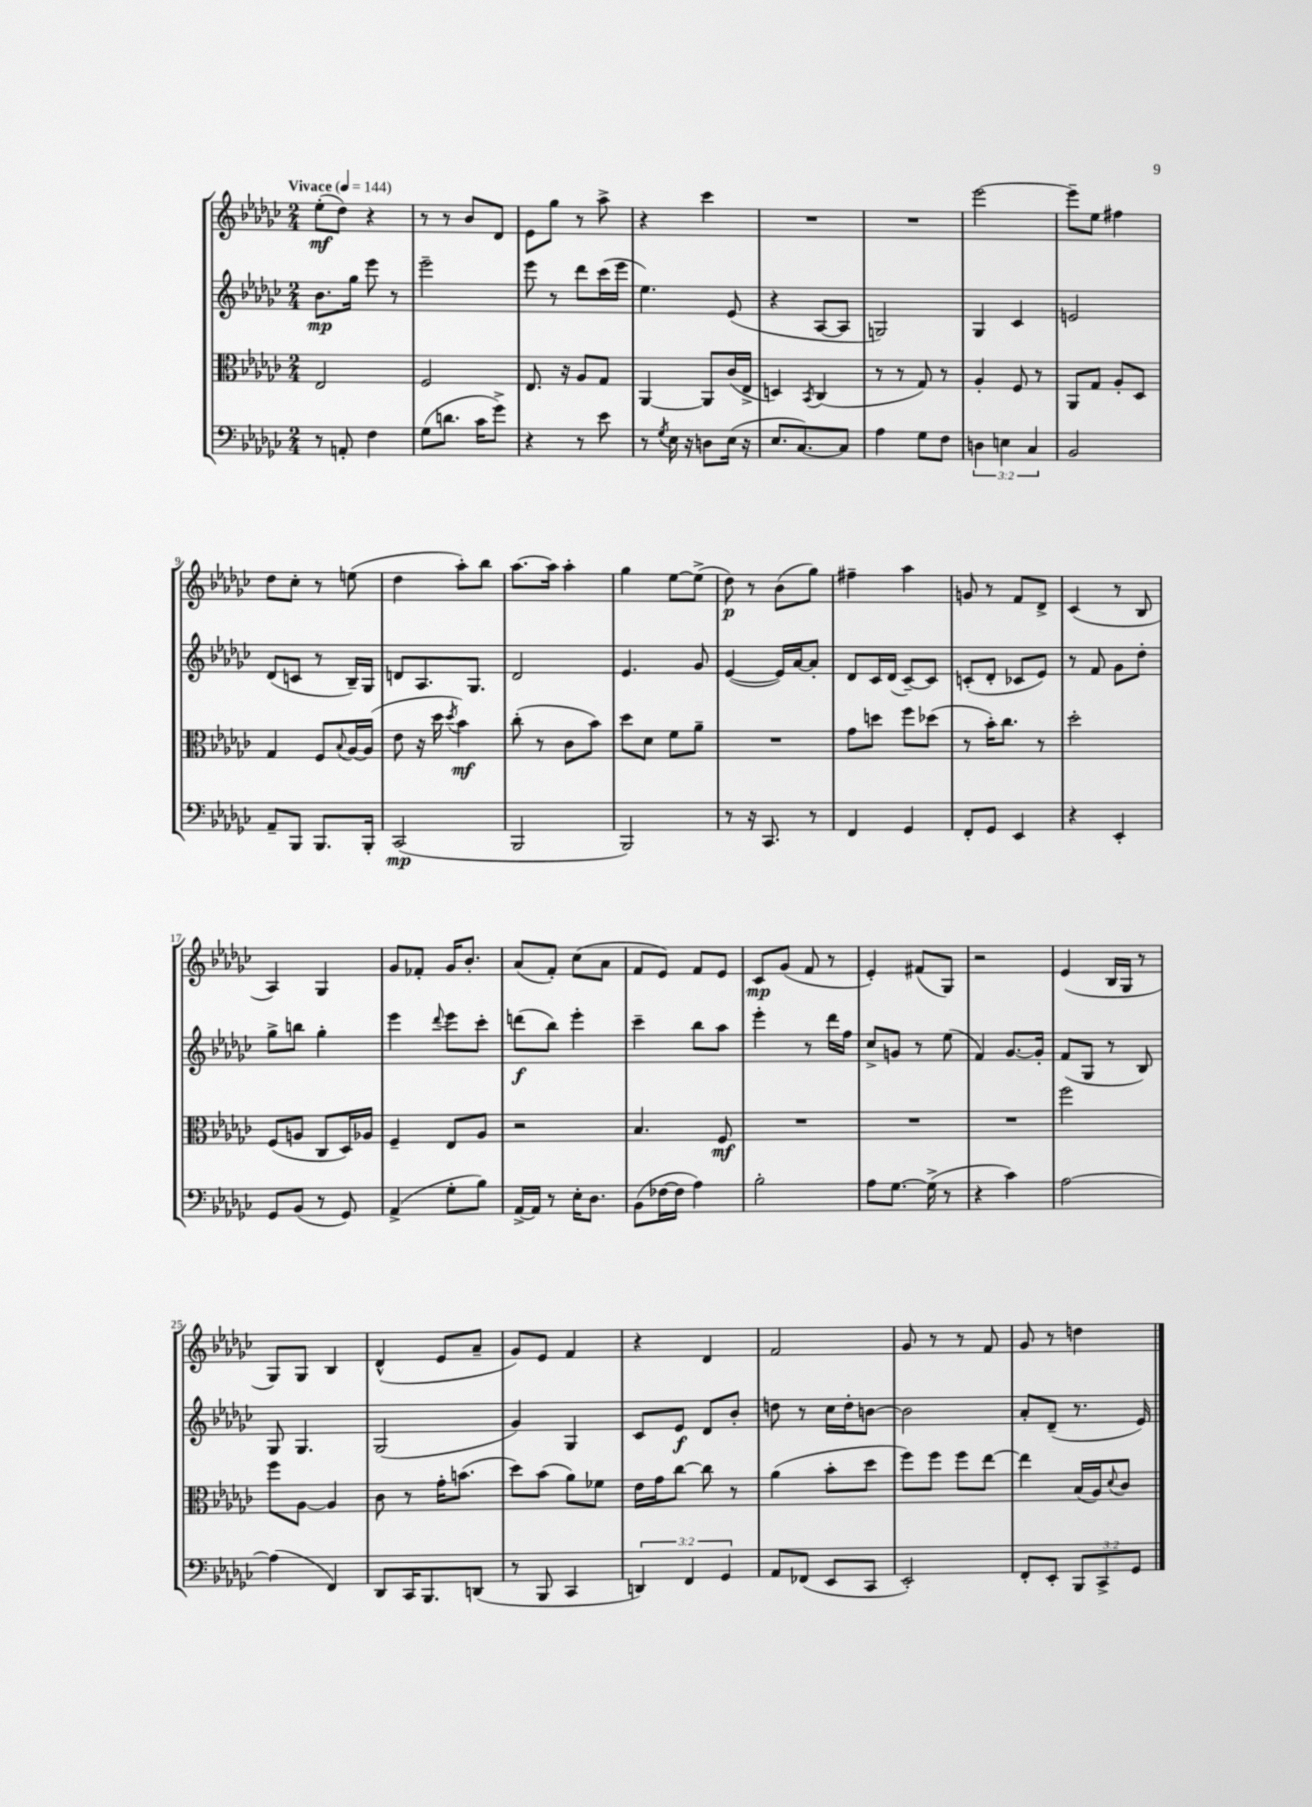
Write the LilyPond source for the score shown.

<<
\new StaffGroup <<
\new Staff = "s0" {
    \clef treble \key ges \major \numericTimeSignature \time 2/4 \tempo "Vivace" 4 = 144
    ees''8-.\mf( des''8) r4 |
    r8 r8 bes'8 des'8 |
    ees'8 ges''8 r8 aes''8-> |
    r4 ces'''4 |
    R2 |
    R2 |
    ees'''2~ |
    ees'''8-- ees''8 fis''4 |
    des''8 ces''8-. r8 e''8( |
    des''4 aes''8-.) bes''8 |
    aes''8.~ aes''16 aes''4-. |
    ges''4 ees''8~ ees''8->( |
    des''8\p) r8 bes'8( ges''8) |
    fis''4-- aes''4 |
    g'8 r8 f'8 des'8-> |
    ces'4( r8 bes8 |
    aes4) ges4 |
    ges'8 fes'8-. ges'16 bes'8.-. |
    aes'8( f'8-.) ces''8( aes'8 |
    f'8 ees'8) f'8 ees'8 |
    ces'8\mp ges'8( f'8 r8 |
    ees'4-.) fis'8( ges8) |
    r2 |
    ees'4( bes16 ges16 r8 |
    ges8) ges8 bes4 |
    des'4-^( ees'8 aes'8-- |
    ges'8) ees'8 f'4 |
    r4 des'4 |
    f'2 |
    ges'8 r8 r8 f'8 |
    ges'8 r8 d''4 \bar "|." |
}
\new Staff = "s1" {
    \clef treble \key ges \major \numericTimeSignature \time 2/4
    bes'8.\mp ges''16 ees'''8 r8 |
    ees'''2-- |
    ees'''8 r8 des'''8 ces'''16( ees'''16 |
    ees''4.) ees'8( |
    r4 aes8~ aes8 |
    g2) |
    ges4 ces'4 |
    e'2 |
    des'8( c'8 r8 bes16--) ges16 |
    d'8 aes8. ges8. |
    des'2 |
    ees'4. ges'8 |
    ees'4~( ees'16) aes'16~ aes'8-. |
    des'8 ces'16 des'16( ces'8~--) ces'8 |
    c'8-.( des'8-. ces'8 ees'8) |
    r8 f'8 ges'8 des''8-. |
    ges''8-> b''8 ges''4-. |
    ees'''4 \appoggiatura { des'''8 } ees'''8 ces'''8-. |
    d'''8\f( bes''8) ees'''4-. |
    ces'''4-- bes''8 aes''8 |
    ees'''4-. r8 des'''16 f''16 |
    ces''8-> g'8 r8 ees''8( |
    f'4) ges'8.~ ges'16-. |
    f'8( ges8 r8 bes8) |
    ges8 ges4. |
    ges2( |
    ges'4) ges4 |
    ces'8 ees'8\f des'8 bes'8-. |
    d''8 r8 ces''16 d''16-. b'8~ |
    b'2 |
    aes'8-. des'8--( r8. ees'16) \bar "|." |
}
\new Staff = "s2" {
    \clef alto \key ges \major \numericTimeSignature \time 2/4
    ees2 |
    f2 |
    ees8. r16 aes8 ges8 |
    aes,4~ aes,8 ces'16( ees16-> |
    d4) \acciaccatura { bes,8 } ces4( |
    r8 r8 ges8) r8 |
    aes4-. f8 r8 |
    aes,8 ges8 aes8-. des8 |
    ges4 f8 \appoggiatura { bes8 } aes16~ aes16( |
    ees'8 r16 des''16 \acciaccatura { des''8 } bes'4\mf) |
    ces''8-.( r8 ces'8 bes'8) |
    des''8 des'8 f'8 aes'8-- |
    R2 |
    ges'8 d''8 f''8 des''8( |
    r8 bes'16-.) ces''8. r8 |
    des''2-. |
    f8( a8 ces8 des16) aes16 |
    f4-- ees8 aes8 |
    r2 |
    bes4. f8\mf |
    R2 |
    R2 |
    R2 |
    f''2 |
    f''8 aes8~ aes4 |
    ces'8 r8 ges'16-. b'8.( |
    des''8) bes'8( aes'8) fes'8 |
    ees'16 ges'16 ces''8~ ces''8 r8 |
    aes'4( bes'8-. des''8 |
    f''8) f''8 f''8 ees''8~ |
    ees''4 bes16( aes16) \appoggiatura { des'8 } ces'8 \bar "|." |
}
\new Staff = "s3" {
    \clef bass \key ges \major \numericTimeSignature \time 2/4 \override Staff.TupletNumber.text = #tuplet-number::calc-fraction-text
    r8 a,8-. f4 |
    ges8( d'8. ces'16 ges'8->) |
    r4 r8 ees'8 |
    r8 \acciaccatura { ges8 } ees16 r16 d8 ees16( r16 |
    ees8. ces8.~) ces8 |
    aes4 ges8 f8 |
    \tuplet 3/2 { d4 e4 ces4 } |
    bes,2 |
    aes,8-- bes,,8 bes,,8. bes,,16-. |
    ces,2\mp( |
    bes,,2 |
    bes,,2) |
    r8 r16 ces,8. r8 |
    f,4 ges,4 |
    f,8-. ges,8 ees,4 |
    r4 ees,4-. |
    ges,8 bes,8( r8 ges,8) |
    aes,4->( ges8-. bes8) |
    aes,16~-> aes,16 r8 ees16-. des8. |
    bes,8( fes16~ fes16 aes4) |
    bes2-. |
    aes8 ges8.~ ges16->( r8 |
    r4 ces'4) |
    aes2~ |
    aes4( f,4) |
    des,8 ces,16 bes,,8. d,8( |
    r8 bes,,8 ces,4 |
    \tuplet 3/2 { d,4) f,4 ges,4 } |
    aes,8 fes,8( ees,8 ces,8 |
    ees,2-.) |
    f,8-. ees,8-. \tuplet 3/2 { bes,,8 ces,8-> ges,8 } \bar "|." |
}
>>
>>
